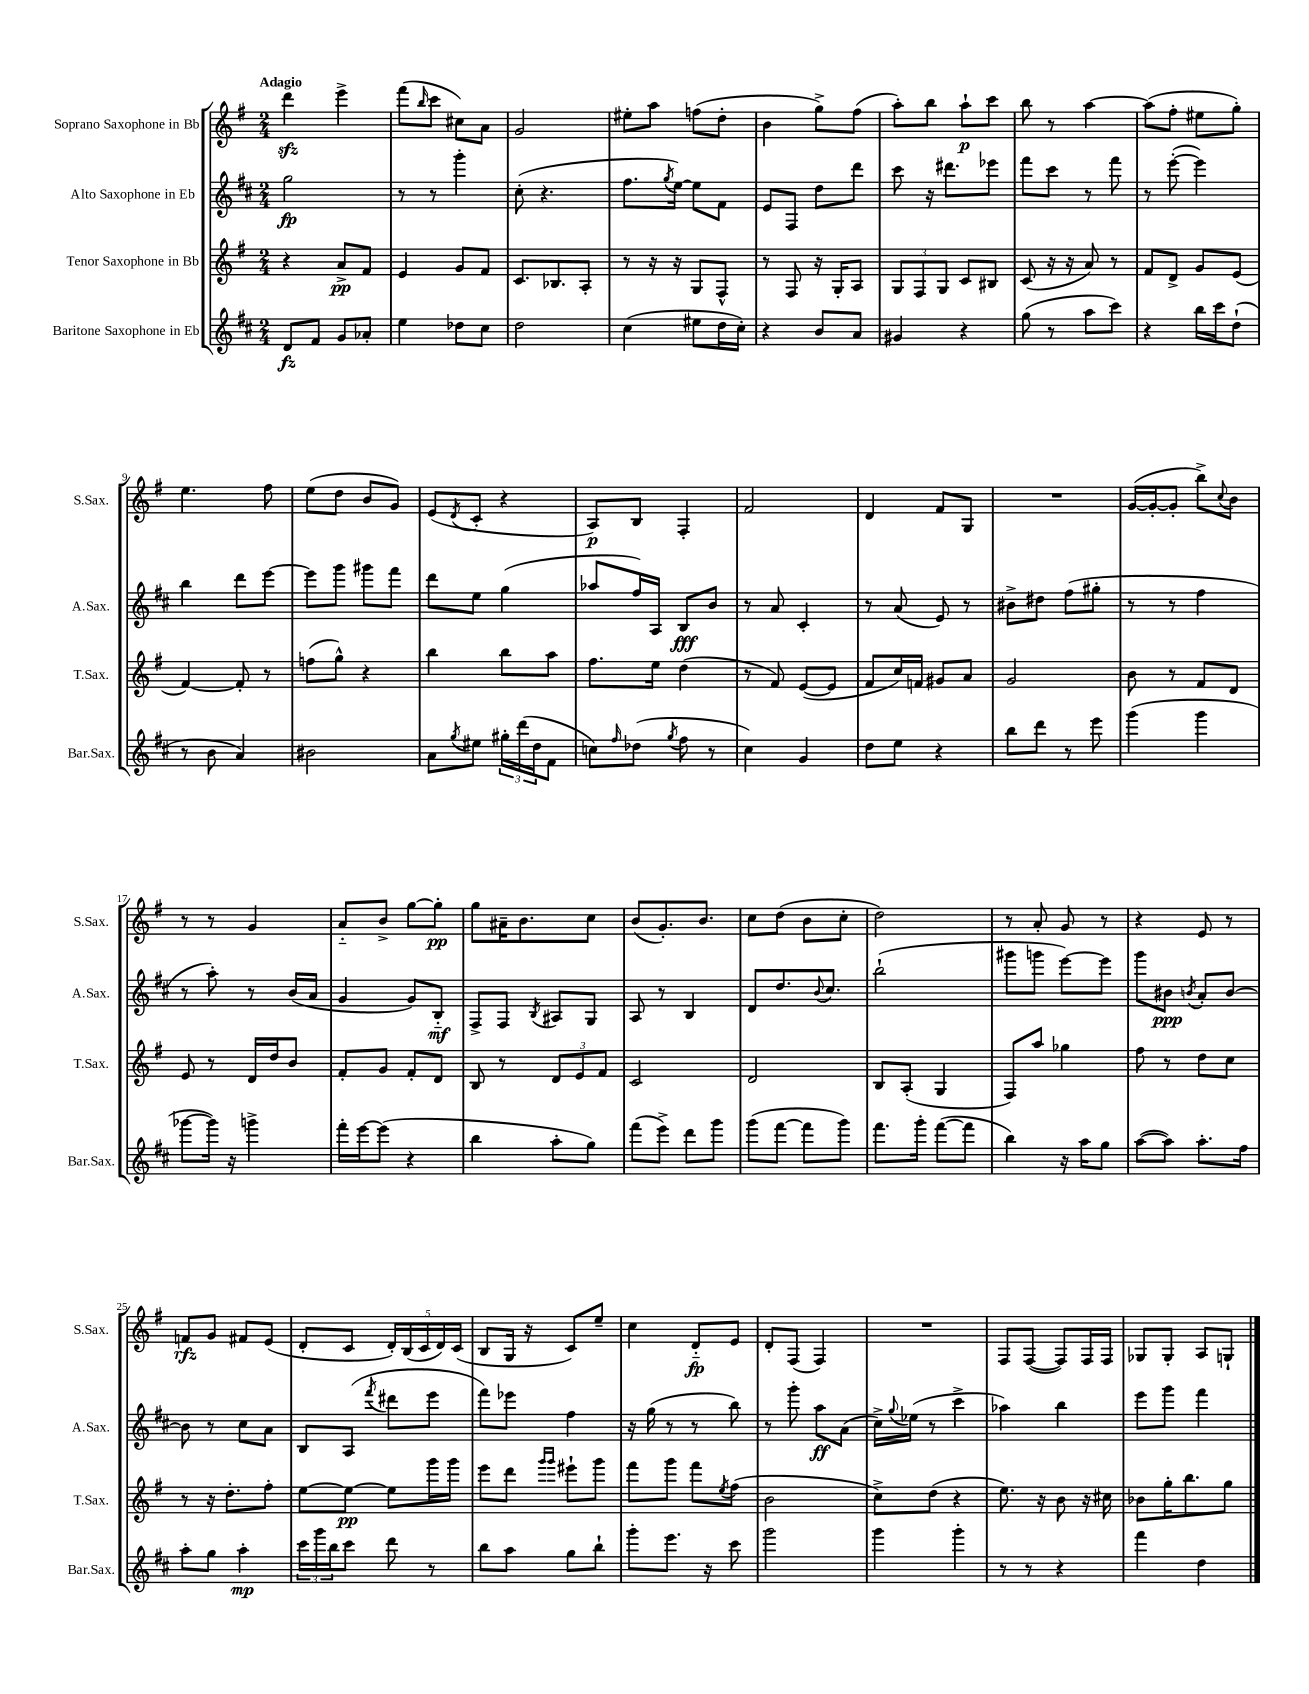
<<
\new StaffGroup <<
\new Staff = "s0" \with { instrumentName = "Soprano Saxophone in Bb" shortInstrumentName = "S.Sax." } {
    \clef treble \key g \major \numericTimeSignature \time 2/4 \tempo "Adagio"
    d'''4\sfz e'''4-> |
    fis'''8( \grace { b''16 } c'''8 cis''8) a'8 |
    g'2 |
    eis''8-. a''8 f''8( d''8-. |
    b'4 g''8->) fis''8( |
    a''8-.) b''8 a''8-!\p c'''8 |
    b''8 r8 a''4~ |
    a''8( fis''8-. eis''8 g''8-.) |
    e''4. fis''8 |
    e''8( d''8 b'8 g'8) |
    e'8( \acciaccatura { d'8 } c'8-. r4 |
    a8\p) b8 fis4-. |
    fis'2 |
    d'4 fis'8 g8 |
    R2 |
    g'16~( g'16~-. g'8-. b''8->) \appoggiatura { c''8 } b'8 |
    r8 r8 g'4 |
    a'8-_ b'8-> g''8~ g''8-.\pp |
    g''8 ais'16-- b'8. c''8 |
    b'8( g'8.-.) b'8. |
    c''8 d''8( b'8 c''8-. |
    d''2) |
    r8 a'8-. g'8 r8 |
    r4 e'8 r8 |
    f'8\rfz g'8 fis'8 e'8( |
    d'8-. c'8 \tuplet 5/4 { d'16-.) b16( c'16 d'16) c'16( } |
    b8 g16 r16 c'8) e''8-- |
    c''4 d'8-_\fp e'8 |
    d'8-. fis8( fis4) |
    R2 |
    fis8 fis8~( fis8) fis16 fis16 |
    ges8 ges8-. a8 g8-! \bar "|." |
}
\new Staff = "s1" \with { instrumentName = "Alto Saxophone in Eb" shortInstrumentName = "A.Sax." } {
    \clef treble \key d \major \numericTimeSignature \time 2/4
    g''2\fp |
    r8 r8 g'''4-. |
    cis''8-.( r4. |
    fis''8. \acciaccatura { g''8 } e''16~) e''8 fis'8 |
    e'8 fis8 d''8 d'''8 |
    cis'''8 r16 dis'''8. ees'''8 |
    fis'''8 cis'''8 r8 fis'''8 |
    r8 e'''8~-.( e'''4) |
    b''4 d'''8 e'''8~ |
    e'''8 g'''8 gis'''8 fis'''8 |
    d'''8 e''8 g''4( |
    aes''8 fis''16) a16 b8\fff b'8 |
    r8 a'8 cis'4-. |
    r8 a'8( e'8) r8 |
    bis'8-> dis''8 fis''8( gis''8-. |
    r8 r8 fis''4 |
    r8 a''8-.) r8 b'16( a'16 |
    g'4 g'8) b8-_\mf |
    fis8-> fis8 \acciaccatura { b8 } ais8 g8 |
    a8 r8 b4 |
    d'8 d''8. \appoggiatura { b'8 } cis''8. |
    b''2-!( |
    gis'''8 g'''8 e'''8~) e'''8 |
    g'''8 bis'8\ppp \acciaccatura { b'8 } a'8-. b'8~ |
    b'8 r8 cis''8 a'8 |
    b8 a8( \acciaccatura { fis'''8 } dis'''8 e'''8 |
    fis'''8) ees'''8 fis''4 |
    r16 g''16( r8 r8 b''8) |
    r8 g'''8-. a''8\ff a'8( |
    cis''16->) \appoggiatura { g''8 } ees''16( r8 cis'''4-> |
    aes''4) b''4 |
    e'''8 g'''8 fis'''4 \bar "|." |
}
\new Staff = "s2" \with { instrumentName = "Tenor Saxophone in Bb" shortInstrumentName = "T.Sax." } {
    \clef treble \key g \major \numericTimeSignature \time 2/4
    r4 a'8->\pp fis'8 |
    e'4 g'8 fis'8 |
    c'8. bes8. a8-. |
    r8 r16 r16 g8 fis8-^ |
    r8 fis8 r16 g16-. a8 |
    \tuplet 3/2 { g8 fis8 g8 } c'8 bis8 |
    c'8( r16 r16 a'8) r8 |
    fis'8 d'8-> g'8 e'8( |
    fis'4~) fis'8-. r8 |
    f''8( g''8-^) r4 |
    b''4 b''8 a''8 |
    fis''8. e''16 d''4( |
    r8 fis'8) e'8~( e'8 |
    fis'8 c''16) f'16 gis'8 a'8 |
    g'2 |
    b'8 r8 fis'8 d'8 |
    e'8 r8 d'16 d''16 b'8 |
    fis'8-. g'8 fis'8-. d'8 |
    b8 r8 \tuplet 3/2 { d'8 e'8 fis'8 } |
    c'2 |
    d'2 |
    b8 a8-.( g4 |
    fis8) a''8 ges''4 |
    fis''8 r8 d''8 c''8 |
    r8 r16 d''8.-. fis''8-. |
    e''8~ e''8~\pp e''8 g'''16 g'''16 |
    e'''8 d'''8 \grace { g'''16 g'''16 } eis'''8-! g'''8 |
    fis'''8 g'''8 fis'''8 \acciaccatura { e''8 } fis''8( |
    b'2 |
    c''8->) d''8( r4 |
    e''8.) r16 b'8 r16 cis''16 |
    bes'8 g''16-. b''8. g''8 \bar "|." |
}
\new Staff = "s3" \with { instrumentName = "Baritone Saxophone in Eb" shortInstrumentName = "Bar.Sax." } {
    \clef treble \key d \major \numericTimeSignature \time 2/4
    d'8\fz fis'8 g'8 aes'8-. |
    e''4 des''8 cis''8 |
    d''2 |
    cis''4( eis''8 d''16 cis''16-.) |
    r4 b'8 a'8 |
    gis'4 r4 |
    g''8( r8 a''8 cis'''8) |
    r4 b''16 cis'''16 d''8-!( |
    r8 b'8 a'4) |
    bis'2 |
    a'8 \acciaccatura { g''8 } eis''8 \tuplet 3/2 { gis''16-. d'''16( d''16 } fis'8 |
    c''8) \grace { fis''16 } des''8( \acciaccatura { g''8 } fis''8 r8 |
    cis''4) g'4 |
    d''8 e''8 r4 |
    b''8 d'''8 r8 e'''8 |
    g'''4( g'''4 |
    ges'''8~ ges'''16) r16 g'''4-> |
    fis'''16-. e'''16~ e'''8( r4 |
    b''4 a''8-. g''8) |
    fis'''8( e'''8->) d'''8 g'''8 |
    g'''8( fis'''8~ fis'''8 g'''8) |
    fis'''8. g'''16-. fis'''8~( fis'''8 |
    b''4) r16 a''16 g''8 |
    a''8~( a''8) a''8.-. fis''16 |
    a''8-. g''8 a''4-.\mp |
    \tuplet 3/2 { cis'''16 g'''16 b''16 } cis'''8 d'''8 r8 |
    b''8 a''8 g''8 b''8-! |
    g'''8-. e'''8. r16 cis'''8 |
    g'''2 |
    g'''4 g'''4-. |
    r8 r8 r4 |
    fis'''4 d''4 \bar "|." |
}
>>
>>
